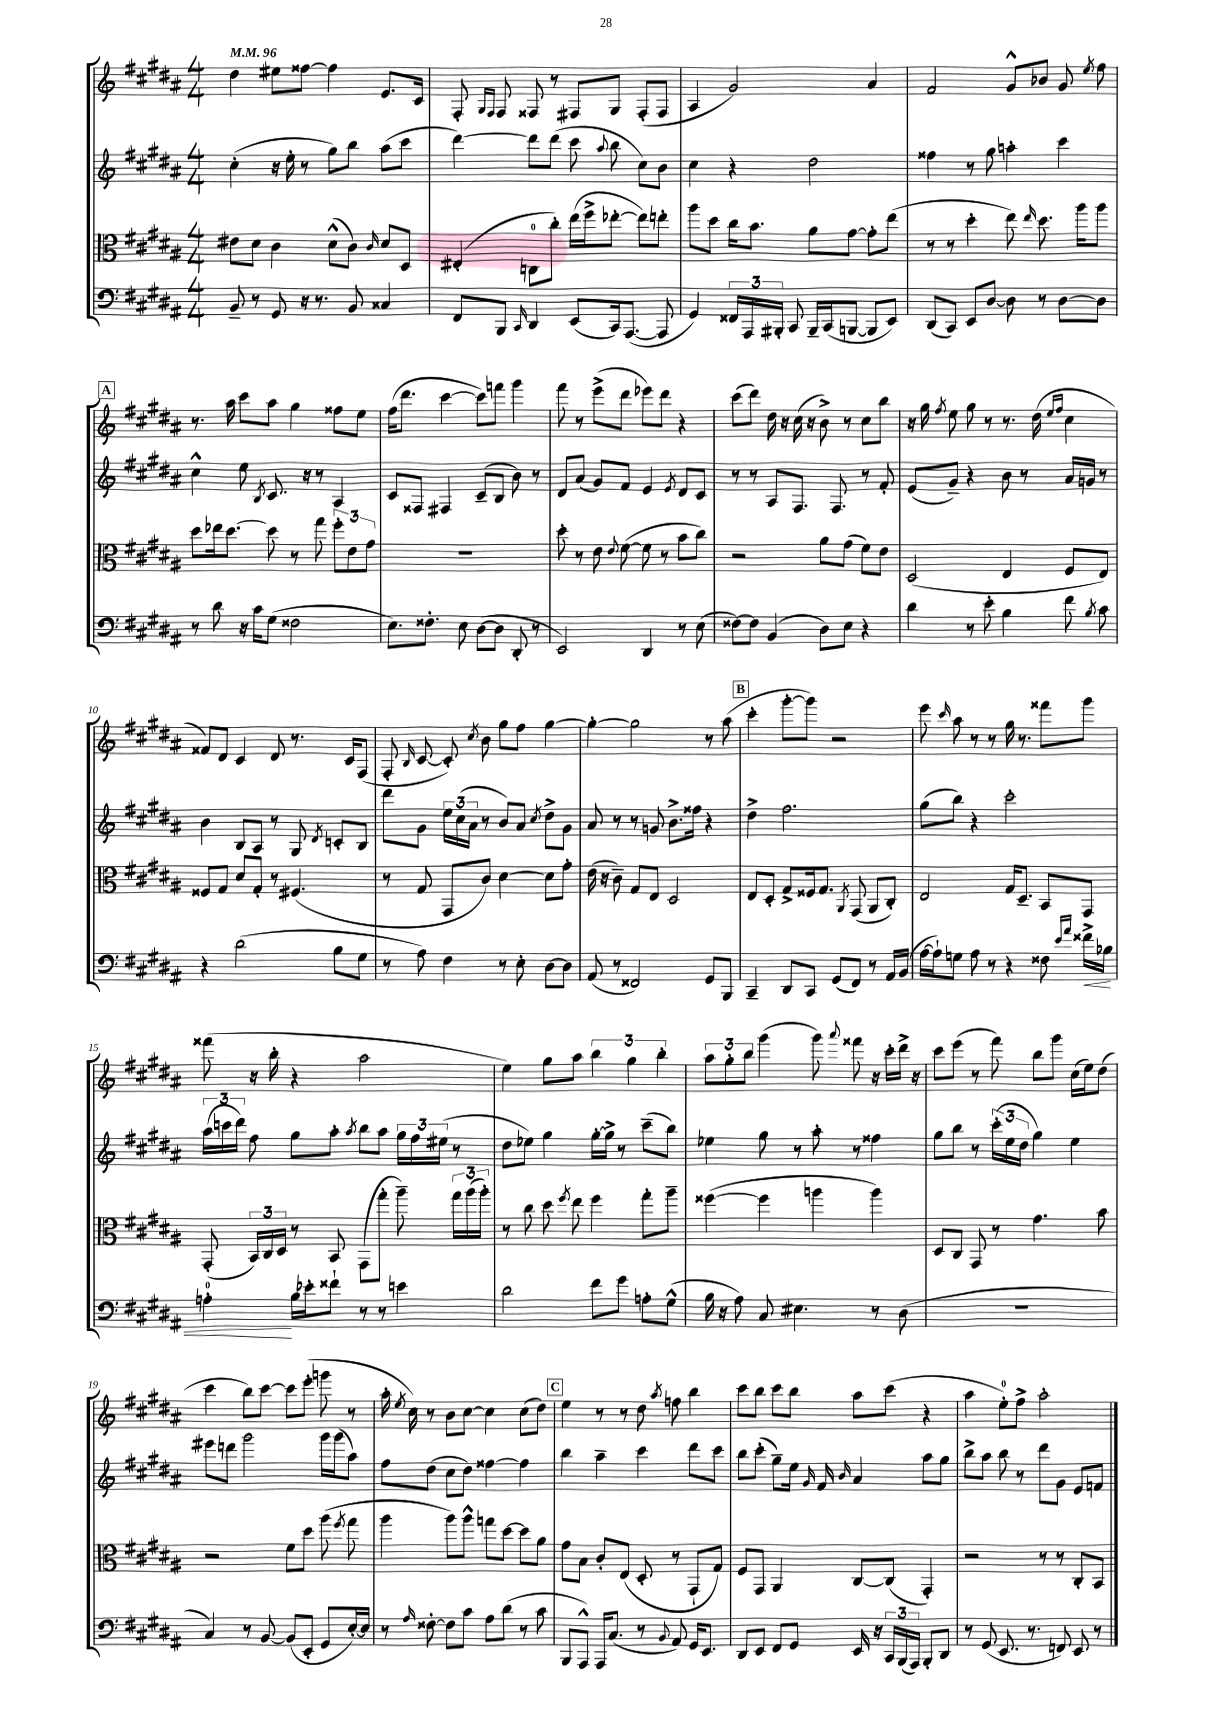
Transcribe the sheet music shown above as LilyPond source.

<<
\new StaffGroup <<
\new Staff = "s0" {
    \clef treble \key b \major \numericTimeSignature \time 4/4 \tempo 4 = 96
    \autoBeamOff dis''4 eis''8[ fisis''8]~ fisis''4 e'8.[ cis'16] |
    fis8-. \grace { gis16[ fis16] } fis8 fisis8 r8 fis8[ gis8] fis8[-.( fis8] |
    ais4 gis'2) ais'4 |
    fis'2 gis'8[-^ bes'8] gis'8 \acciaccatura { e''8 } fis''8 |
    \mark \markup { \box "A" } r8. ais''16 cis'''8[ ais''8] gis''4 fisis''8[ e''8] |
    fis''16[( dis'''8.] cis'''4~ cis'''8[) f'''8] gis'''4 |
    fis'''8 r8 e'''8[->( dis'''8] ees'''8[) dis'''8] r4 |
    cis'''8[( dis'''8]) dis''16 r16 cis''16( r16 b'8->) r8 cis''8[ b''8] |
    r16 gis''16 \acciaccatura { fis''8 } e''8 gis''8 r8 r8. dis''16( \grace { e''16[ fis''16] } cis''4 |
    fisis'8[) dis'8] cis'4 dis'8 r8. cis'16[ fis8]( |
    fis8-. \grace { b16 } cis'8~ cis'8-.) \acciaccatura { cis''8 } b'8 gis''8[ fis''8] gis''4~ |
    gis''4~-. gis''2 r8 ais''8( |
    \mark \markup { \box "B" } cis'''4-. gis'''8[~-. gis'''8]) r2 |
    e'''8 \grace { cis'''16 } ais''8 r8 r8 gis''16 r8. fisis'''8[ gis'''8] |
    fisis'''8( r16 b''16-. r4 ais''2 |
    e''4) gis''8[ ais''8] \tuplet 3/2 { b''4 gis''4 b''4-. } |
    \tuplet 3/2 { ais''8[ gis''8-. b''8] } gis'''4( gis'''8) \appoggiatura { ais'''8 } fisis'''8 r16 cis'''16[-. dis'''16]-> r16 |
    cis'''8[ e'''8]( r8 fis'''8) b''8[ gis'''8] cis''16[( e''16) dis''8]( |
    cis'''4 b''8[) cis'''8]~ cis'''8[ e'''8]-.( g'''8 r8 |
    ais''16-. \acciaccatura { e''8 } cis''16) r8 b'8[ cis''8]~ cis''4 cis''8[( dis''8]) |
    \mark \markup { \box "C" } e''4 r8 r8 dis''8 \acciaccatura { ais''8 } f''8 b''4 |
    cis'''8[ b''8] cis'''8[ b''8] ais''8[ cis'''8]( r4 |
    ais''4 e''8[-0-.) fis''8]-> ais''2-. \bar "|." |
}
\new Staff = "s1" {
    \clef treble \key b \major \numericTimeSignature \time 4/4
    \autoBeamOff cis''4-.( r16 e''16-. r8 gis''8[) b''8] ais''8[( cis'''8] |
    dis'''4~) dis'''8[ dis'''8]( cis'''8 \appoggiatura { ais''8 } b''8 cis''8[) b'8] |
    cis''4 r4 dis''2 |
    fisis''4 r8 gis''8 a''4-. cis'''4 |
    \mark \markup { \box "A" } cis''4-^ e''8 \acciaccatura { b8 } cis'8. r16 r8 ais4 |
    cis'8[ fisis8] fis4 cis'8[--( b8] b'8) r8 |
    dis'8[ ais'8]( gis'8[) fis'8] e'4 \acciaccatura { e'8 } dis'8[ cis'8] |
    r8 r8 ais8[ fis8.] fis8. r8 fis'8-. |
    e'8[( gis'8]--) r4 b'8 r8 ais'16[ g'16] r8 |
    b'4 b8[ ais8] r8 gis8 \acciaccatura { dis'8 } c'8[-. b8] |
    dis'''8[ gis'8] \tuplet 3/2 { e''16[ cis''16( ais'16] } r8 b'8[) ais'8] \acciaccatura { cis''8 } dis''8[-> gis'8] |
    ais'8 r8 r8 g'8 b'8.[-> fisis''16] r4 |
    \mark \markup { \box "B" } dis''4-> fis''2. |
    gis''8[( b''8]) r4 cis'''2-. |
    \tuplet 3/2 { ais''16[( c'''16 dis'''16]) } fis''8 gis''8[ ais''8]-. \acciaccatura { ais''8 } b''8[ ais''8] \tuplet 3/2 { gis''16[ fis''16 eis''16]( } r8 |
    dis''8[ ees''8]) gis''4 gis''16[~-. gis''16]-> r8 cis'''8[--( b''8]) |
    ees''4 gis''8 r8 ais''8-. r8 fisis''4 |
    gis''8[ b''8] r8 \tuplet 3/2 { cis'''16[-.( e''16 dis''16] } gis''4) e''4 |
    eis'''8[ d'''8] gis'''2 gis'''16[ gis'''16( ais''8]) |
    fis''8[ dis''8]( cis''8[ dis''8]) fisis''4~ fisis''4 |
    \mark \markup { \box "C" } b''4 ais''4-- cis'''4 dis'''8[ cis'''8] |
    b''8[ cis'''8]-.( gis''8[--) e''16] \grace { gis'16 } fis'16 \grace { b'16 } ais'4 ais''8[ gis''8] |
    b''8[-> ais''8] b''8 r8 dis'''8[ gis'8] e'8[ f'8] \bar "|." |
}
\new Staff = "s2" {
    \clef alto \key b \major \numericTimeSignature \time 4/4
    \autoBeamOff eis'8[ dis'8] cis'4 dis'8[-^( cis'8]) \grace { cis'16 } dis'8[ dis8] |
    eis4-.( c8[-0 cis''8]-.) e''16[( fis''16-> ees''8]~-. ees''8[) e''8]-. |
    ais''8[ dis''8] cis''16[ b'8.] ais'8[ gis'8]~ gis'8[-. e''8]( |
    r8 r8 dis''4-. e''8) \grace { e''16 } dis''8. ais''16[ ais''8] |
    \mark \markup { \box "A" } dis''8[ ees''16 dis''8.]~ dis''8 r8 gis''8 \tuplet 3/2 { fis''8[-. e'8 gis'8] } |
    R1 |
    dis''8-. r8 e'8 \appoggiatura { e'8 } fis'8~( fis'8 r8 b'8[ cis''8]) |
    r2 ais'8[ gis'8]( fis'8[) e'8] |
    dis2( e4 fis8[ e8]) |
    fisis8[ gis8] dis'8[ gis8]-. r8 fis4.( |
    r8 gis8 gis,8[ cis'8]) dis'4~ dis'8[ gis'8]-. |
    e'16( r16 cis'8--) gis8[ e8] dis2 |
    \mark \markup { \box "B" } e8[ dis8]-. gis8[-> fisis16 gis8.] \acciaccatura { ais,8 } gis,8( ais,8[ cis8]-.) |
    e2 gis16[ dis8.]-- b,8[ gis,8] |
    gis,8-.( \tuplet 3/2 { b,16[) cis16 dis16] } r8 b,8 gis,8[( gis''8]-. ais''8--) \tuplet 3/2 { gis''16[ ais''16( ais''16]-.) } |
    r8 cis''8 dis''8 \acciaccatura { fis''8 } e''8 fis''4 gis''8[-. ais''8]-- |
    fisis''4~( fisis''4 a''4 a''4) |
    dis8[ cis8] gis,8 r8 gis'4. b'8 |
    r2 fis'8[ dis''8] ais''8( \acciaccatura { fis''8 } gis''8 |
    ais''4 ais''8[) ais''8]-^ g''8[ dis''8]~ dis''8[ ais'8] |
    \mark \markup { \box "C" } gis'8[ b8] cis'8[-. e8]( dis8-. r8 gis,8[-! gis8]) |
    fis8[ gis,8] ais,4 cis8[~ cis8]( gis,4-.) |
    r2 r8 r8 cis8[-. b,8] \bar "|." |
}
\new Staff = "s3" {
    \clef bass \key b \major \numericTimeSignature \time 4/4
    \autoBeamOff b,8-- r8 gis,8 r16 r8. b,8 cisis4 |
    fis,8[ b,,8] \grace { cis,16 } dis,4 e,8[( cis,16) ais,,8.]~( ais,,8 |
    gis,4) \tuplet 3/2 { fisis,16[ ais,,16 bis,,16]-. } cis,8 bis,,16[-- cis,16( b,,8]~ b,,8[ e,8]) |
    dis,8[( cis,8]) e,8[ dis8]~ dis8 r8 dis8[~ dis8] |
    \mark \markup { \box "A" } r8 dis'8 r16 cis'16[ gis8]( fisis2 |
    e8.[) fisis8.]-. e8 dis8[~( dis8] dis,8-. r8 |
    e,2) dis,4 r8 e8( |
    fisis8[~) fisis8] b,4( dis8[) e8] r4 |
    dis'4 r8 e'8-. b4 fis'8 \acciaccatura { b8 } cis'8 |
    r4 dis'2( b8[ gis8] |
    r8 ais8) fis4 r8 e8-. dis8[~ dis8] |
    ais,8( r8 fisis,2) gis,8[ b,,8] |
    \mark \markup { \box "B" } cis,4-- dis,8[ cis,8] gis,8[( fis,8]) r8 ais,16[ b,16]( |
    ais16[~ ais16-!) g8] ais8 r8 r4 fisis8 \grace { e'16[ ais'16] } fisis'16[->\< bes16] |
    a4-0-.\! b16[ ees'16-. fisis'8]-! r8 r8 e'4 |
    dis'2 fis'8[ gis'8] a8[-. gis8]-^( |
    b16 r16 ais8) cis8 eis4. r8 dis8( |
    R1 |
    cis4) r8 b,8~ b,8[( e,8]-. gis,8[ e16~-.) e16] |
    r8 \grace { ais16 } fisis8~-. fisis8[ cis'8] ais8[ dis'8]( r8 cis'8 |
    \mark \markup { \box "C" } b,,8[ ais,,8]-^) ais,,16[ cis8.]( r8 \appoggiatura { b,8 } ais,8) gis,16[ e,8.] |
    dis,8[ e,8] fis,8[ gis,8] e,16 r16 \tuplet 3/2 { cis,16[ b,,16( ais,,16]) } b,,8[-. dis,8] |
    r8 gis,8( e,8. r8. f,8) e,8 r8 \bar "|." |
}
>>
>>
